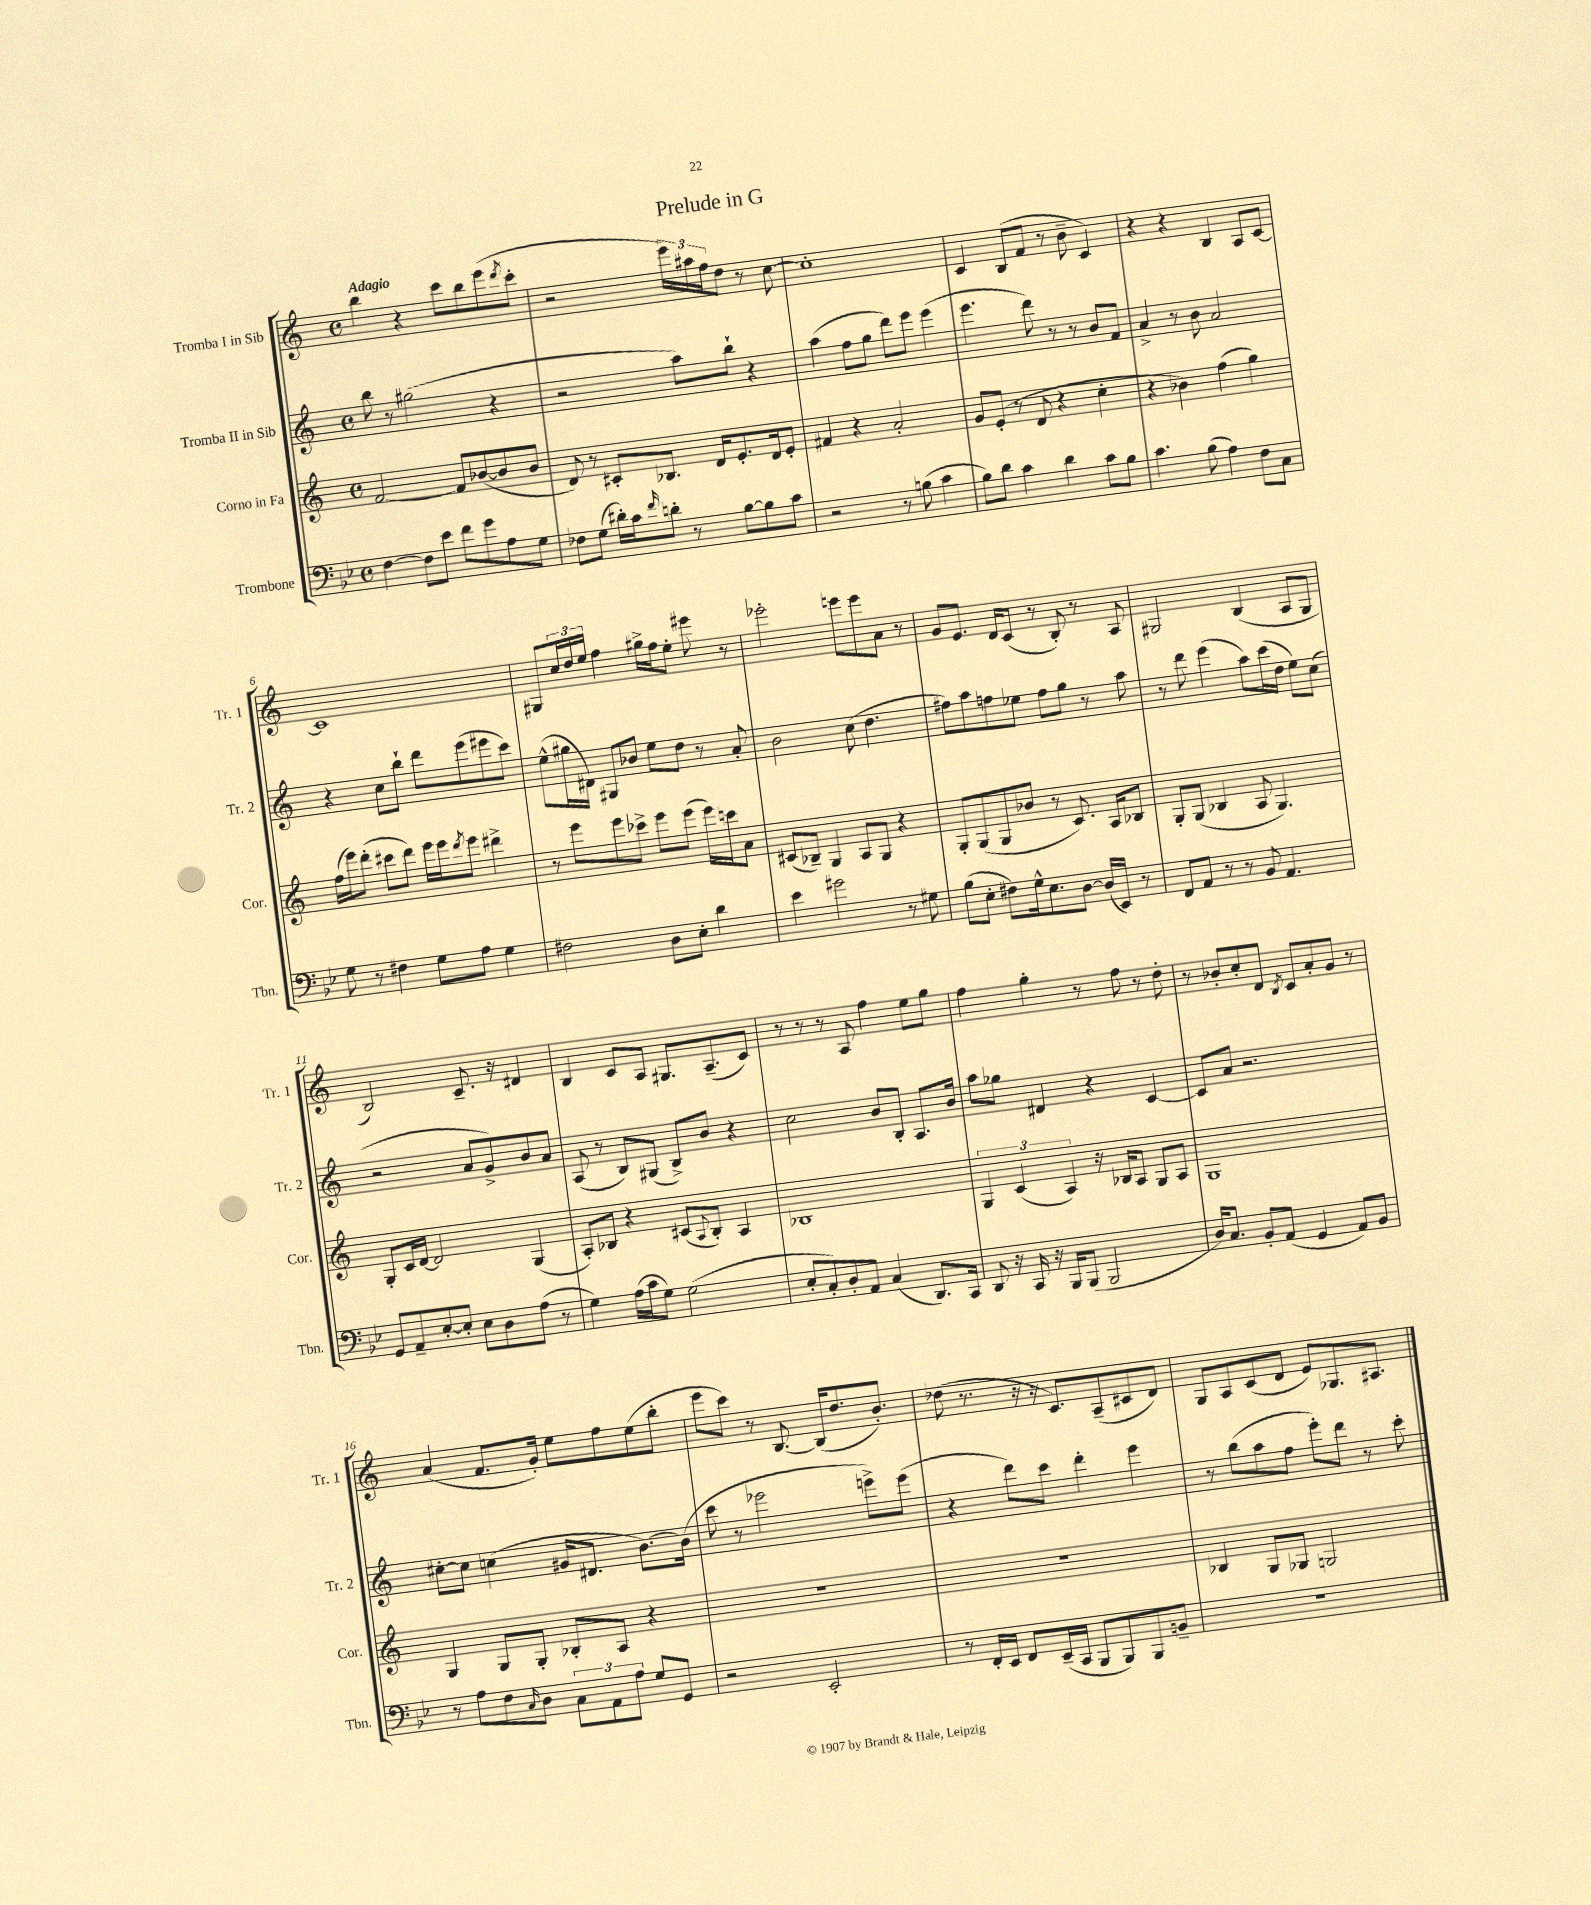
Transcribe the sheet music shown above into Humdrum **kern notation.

**kern	**kern	**kern	**kern
*staff4	*staff3	*staff2	*staff1
*clefF4	*clefG2	*clefG2	*clefG2
*k[b-e-]	*k[]	*k[]	*k[]
*M4/4	*M4/4	*M4/4	*M4/4
*met(c)	*met(c)	*met(c)	*met(c)
[4F\	[2f/	8bb\	4bb\
.	.	8r	.
8F\]L	.	(2gg#\	4r
8e-\J	.	.	.
8f\L	8f/]L	.	8ccc\L
8g\	([8b-/	.	8bb\
8A\	8b-/]	4r	(8eee\
.	.	.	8qddd/
8G\J	8b-/J	.	8ccc'\J
=	=	=	=
8F-\L	8d/)	2r	2r
(8G\J	8r	.	.
16d#'\LL)	8c#'/L	.	.
16c\J	.	.	.
16qqf/	.	.	.
8d'\J	8.B-/J	.	.
8r	.	8aa\L)	24eee\LL)
.	.	.	24aa#\
.	16d/LK	.	.
.	.	.	24ff\J
[8B-\L	8.e'/	8bb`\J	8dd\J
8B-\]	.	4r	8r
.	16d/k	.	.
8c\J	8e'/J	.	[8cc\
=	=	=	=
2r	4f#/	(4aa\	1cc']
.	4r	8ff\L	.
.	.	8gg\J	.
8r	2a'/	8ddd\L)	.
(8B\	.	8eee\J	.
4c\	.	(4eee\	.
=	=	=	=
8B-\L)	8g/L	4.eee\	4c/
8d\J	(8e'/J	.	.
4c\	8r	.	(8B/L
.	8d/	8ddd\)	8f/J
4d\	4r	8r	8r
.	.	8r	8b~\
8c\L	4cc'\	8b/L	4c/)
8B-\J	.	8f/J	.
=	=	=	=
4.c\	4r	4a^/	4r
.	4b-\)	8r	4r
(8B-\	.	8b\	.
4A\)	(4ff\	2a/	4B/
8F\L	4gg\)	.	8A/L
8C\J	.	.	[8c/J
=	=	=	=
8G\	(16ff\LL	4r	1c]
.	16eee\J)	.	.
8r	(8ddd'\J	.	.
4F#\	8ccc#\L	8cc\L	.
.	8ddd\J)	8bb`\J	.
8G\L	16eee\LL	8ddd\L	.
.	16eee\J	.	.
.	8qddd/	.	.
8A\J	8eee\J	(8eee\	.
4G\	4ddd#^\	8eee#\	.
.	.	8ccc\J)	.
=	=	=	=
2F#\	8r	(8ee^^\L	8G#/L
.	8eee\L	16gg#\L	24cc/L
.	.	.	24dd/
.	.	16d#\JJ)	.
.	.	.	24ee/JJ
.	8eee\	8G#/L	4ff\
.	8ccc-^\J	8b-/J	.
8D\L	8eee\L	8ee\L	16gg#^\LL
.	.	.	16ff\J
8E-'\J	(8eee\J	8dd\J	8ee'\J
4d\	16eee\LL)	8r	8eee#\
.	16ccc\J	.	.
.	8a\J	8a'/	8r
=	=	=	=
4e-\	(8c#/L	2b\	2eee-'\
.	8B-~/J)	.	.
2g#\	4G/	.	.
.	8A/L	(8cc\	8eee\L
.	8G/J	4.dd\	8eee\
8r	4r	.	8a\J
8G#\	.	.	8r
=	=	=	=
(8B-\L	8G'/L	8ff#\L)	8g/L
8E-'\J	(8G/	8aa\	8.e/J
8F#\L)	8G/	8ff\	.
.	.	.	16d/LK
16G^^\k	8b-/J	8ee-\J	(8c/J
8.E-\	.	.	.
.	8r	8ff\L	8r
[8D\J	8.c/)	8gg\J	8B'/)
(16D/]LL	.	8r	8r
16EE-/JJ)	16A/LK	.	.
8r	8B-/J	8aa\	8A/
=	=	=	=
8FF/L	8G'/L	8r	2G#/
8AA/J	(8G/J	8ddd\	.
8r	4B-/	(4eee\	.
8r	.	.	.
8BB-/	8A/	8aa\L)	(4B/
4.AA/	4.G/)	(16ccc\L	.
.	.	16dd\JJ	.
.	.	8ee\L)	8A/L
.	.	(8cc\J	8G#/J
=	=	=	=
8GG/L	8G'/L	2r	2B/)
8AA~/	16c/L	.	.
.	[16d/JJ	.	.
[8E-'/	2d/]	.	.
8E-'/]J	.	.	.
8E-\L	.	8a/L	8.c~/
8D\	.	8g^/)	.
.	.	.	16r
(8A\J	(4G/	8b/	4d#/
8r	.	8a/J	.
=	=	=	=
4G\)	8A'/L)	(8A/	4B/
.	8B-/J	8r	.
(16A\LL	4r	8B/L)	8c/L
16c\J	.	.	.
8G\J)	.	(8G#/J	8A/J
(2G\	(8c#/L	8B^/L)	8.G#/L
.	8qqA/	.	.
.	8B-'/J)	8b/J	.
.	.	.	(8.A~/
.	4A/	4r	.
.	.	.	8c/J)
=	=	=	=
8E-'/L	1B-	2cc\	8r
8C'/)	.	.	8r
8D'/	.	.	8r
8AA/J	.	.	8A/
(4C/	.	8b/L	4ff\
.	.	8B'/J	.
8.DD/L)	.	8.A/L	8ee\L
.	.	.	8gg\J
16CC/Jk	.	16b/Jk	.
=	=	=	=
8DD/	6G/	8aa\L	4ff\
16r	.	8gg-\J	.
.	(6c/	.	.
16CC/	.	.	.
16r	.	4d#/	4gg'\
16BBB-/LK	.	.	.
.	6A/)	.	.
(8BBB-/J	.	.	.
2BBB-/	16r	4r	8r
.	16B-/LK	.	.
.	8A/J	.	8ff\
.	8G/L	[4c/	8r
.	8A/J	.	8dd'\
=	=	=	=
16D/LK)	1G	8c/]L	8r
8.C/J	.	.	.
.	.	8a/J	8b-'/L
8BB-'/L	.	2.r	8cc'/
(8AA/J	.	.	8d/J
.	.	.	8qB/
4GG/	.	.	8c/L
.	.	.	8a'/
8AA/L)	.	.	8g/J
8BB-/J	.	.	8r
=	=	=	=
8r	4G/	[8cc#'\L	(4a/
8A\L	.	8cc#\]J	.
8F\	8G/L	(4cc\	8.f/L
16qqC/	.	.	.
8D\J	8G'/J	.	.
.	.	.	16g'/Jk)
12C\L	8B-'/L	16g#/LK	8ee\L
.	.	8.d#/J	.
12AA\	.	.	.
.	8A/J	.	8ff\
12A\J	.	.	.
8G/L	4r	[8.b\L)	(8ee\
8GG/J	.	.	8bb'\J
.	.	(16b\]Jk	.
=	=	=	=
2r	1r	8ccc\	8eee\L
.	.	8r	8ccc\J)
.	.	2eee-\	8r
.	.	.	[8.B/
2EE-'/	.	.	.
.	.	.	(16B/]LK
.	.	.	8.dd/
.	.	8eee^\L)	.
.	.	.	8.b'/J)
.	.	(8eee\J	.
=	=	=	=
8r	1r	4r	(8dd-\
16FF'/LL	.	.	8.r
16EE-/JJ	.	.	.
8FF/L	.	8ddd\L)	.
.	.	.	16r
(16EE-~/L	.	8ccc\J	16r
16CC/JJ	.	.	8.c/L)
8BBB-/L	.	4ddd'\	.
8BBB-/)	.	.	(8A~/
8BBB-/	.	4eee\	8c#/
8BB~/J	.	.	8d/J)
=	=	=	=
1r	4B-/	8r	8G/L
.	.	(8bb\L	8A/
.	8G/L	8aa\	(8c/
.	8G-/J	8ff\J	8d/J
.	2G/	8eee'\L)	8e/L)
.	.	8ddd\J	8.G-/
.	.	8r	.
.	.	.	8.A#/J
.	.	8ccc'\	.
==	==	==	==
*-	*-	*-	*-
